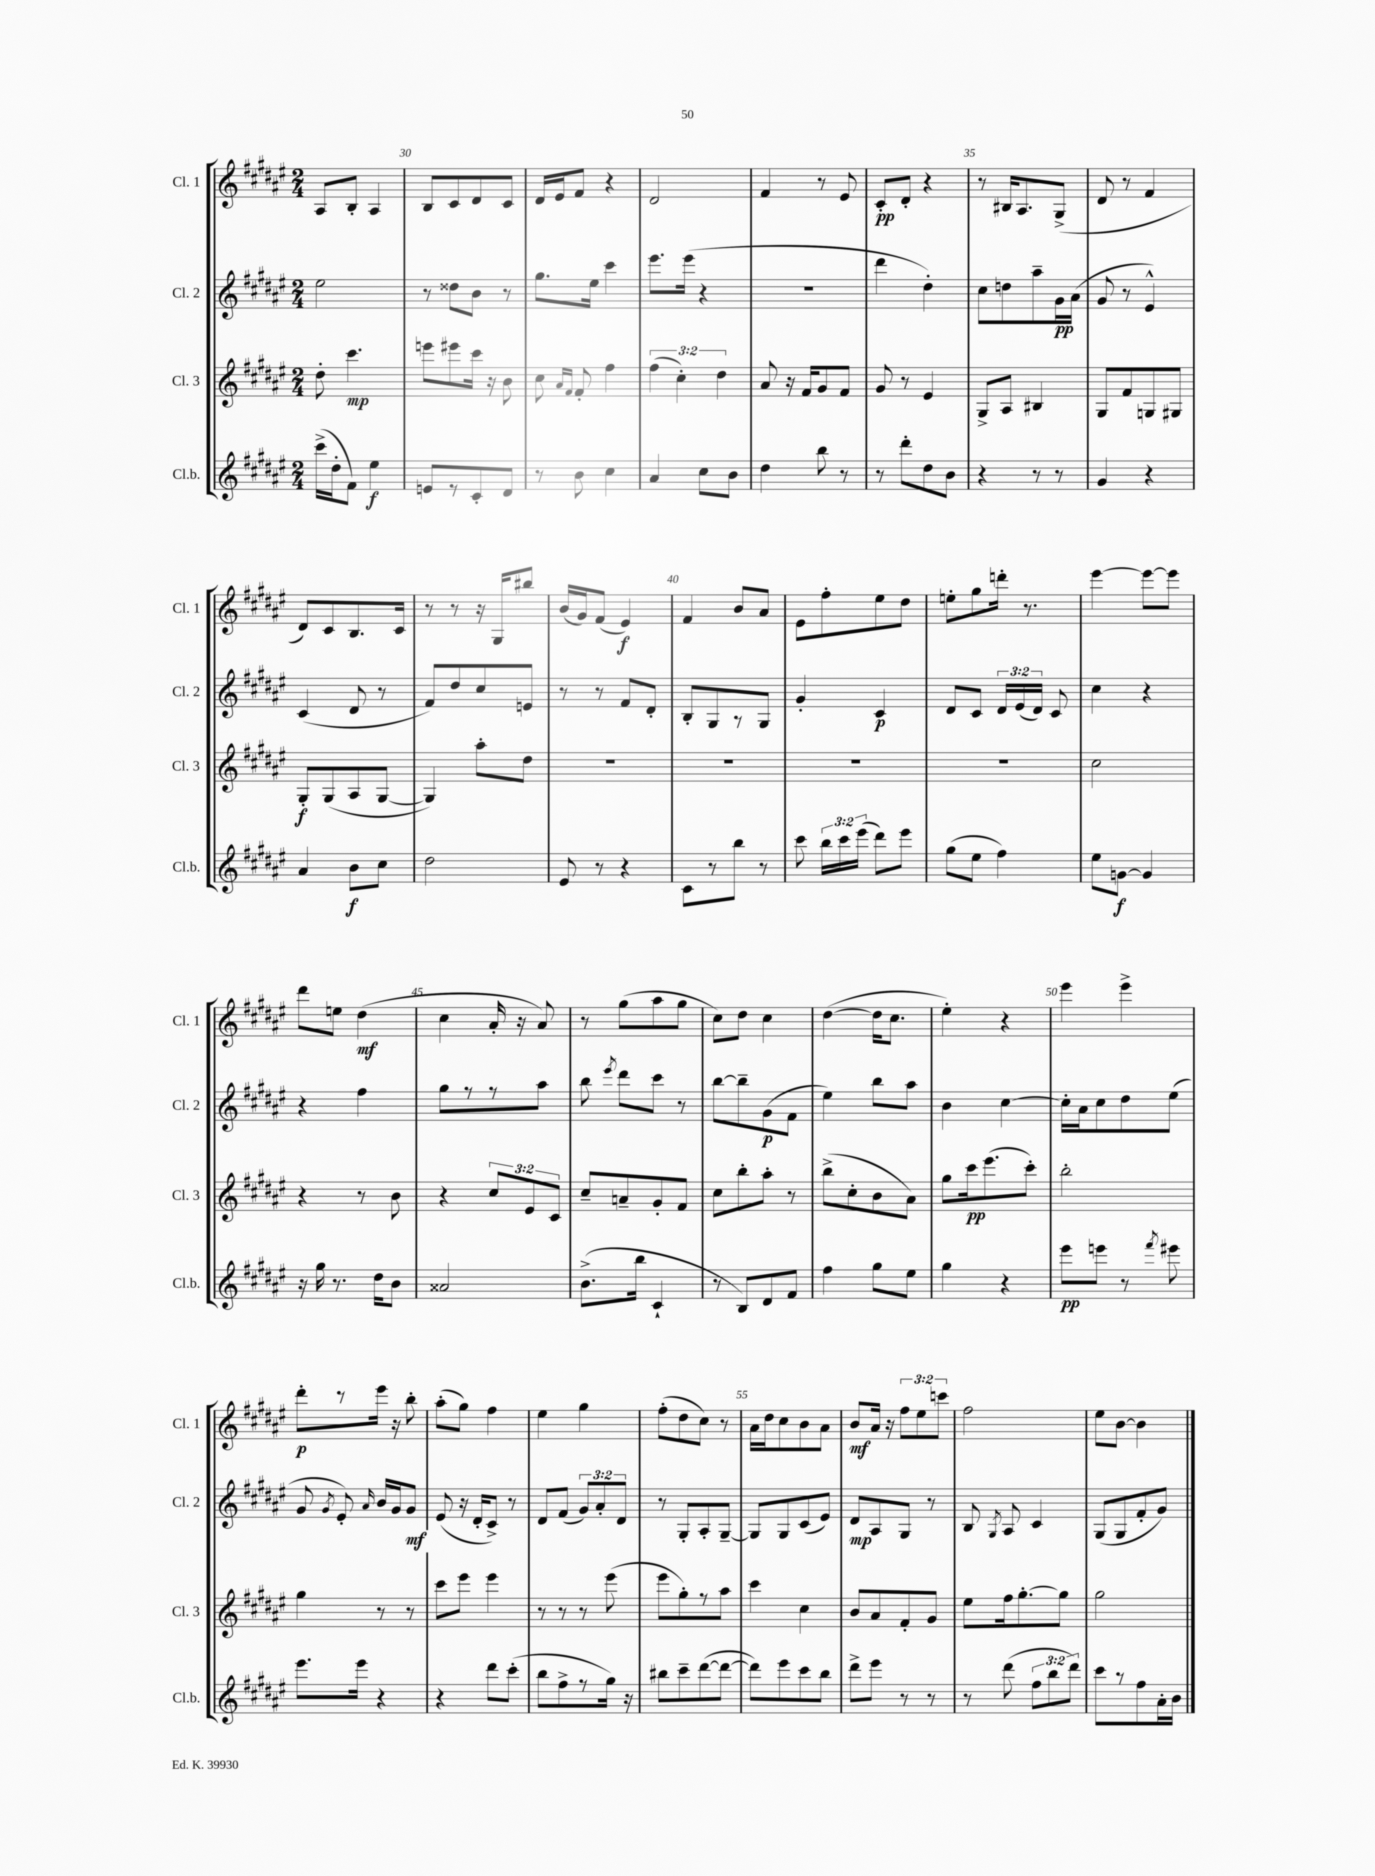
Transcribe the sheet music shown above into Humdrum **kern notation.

**kern	**dynam	**kern	**dynam	**kern	**dynam	**kern	**dynam
*part4	*part4	*part3	*part3	*part2	*part2	*part1	*part1
*staff4	*staff4	*staff3	*staff3	*staff2	*staff2	*staff1	*staff1
*I"Cl.b.	*	*I"Cl. 3	*	*I"Cl. 2	*	*I"Cl. 1	*
*I'Cl.b.	*	*I'Cl. 3	*	*I'Cl. 2	*	*I'Cl. 1	*
*clefG2	*	*clefG2	*	*clefG2	*	*clefG2	*
*k[f#c#g#d#a#e#]	*	*k[f#c#g#d#a#e#]	*	*k[f#c#g#d#a#e#]	*	*k[f#c#g#d#a#e#]	*
*M2/4	*	*M2/4	*	*M2/4	*	*M2/4	*
=29	=29	=29	=29	=29	=29	=29	=29
(16ccc#^\LL	.	8dd#'\	.	2ee#\	.	8A#/L	.
16dd#'\J	.	.	.	.	.	.	.
8f#\J)	.	4.ccc#\	mp	.	.	8B'/J	.
4ee#\	f	.	.	.	.	4A#/	.
=30	=30	=30	=30	=30	=30	=30	=30
8en/L	.	8eeen\L	.	8r	.	8B/L	.
8r	.	8eee#X\	.	8dd##X\L	.	8c#/	.
8c#'/	.	16ccc#\Jk	.	8b\J	.	8d#/	.
.	.	16r	.	.	.	.	.
8d#/J	.	8b\	.	8r	.	8c#/J	.
=31	=31	=31	=31	=31	=31	=31	=31
8r	.	8cc#\	.	8.gg#\L	.	16d#/LL	.
.	.	.	.	.	.	16e#/J	.
.	.	16qqa#/LL	.	.	.	.	.
.	.	16qqf#/JJ	.	.	.	.	.
8b\	.	8f#'/	.	.	.	8f#/J	.
.	.	.	.	16ee#\Jk	.	.	.
4cc#\	.	4ff#\	.	4ccc#\	.	4r	.
=32	=32	=32	=32	=32	=32	=32	=32
4a#/	.	(6ff#\	.	8.eee#\L	.	2d#/	.
.	.	6cc#'\)	.	.	.	.	.
.	.	.	.	(16eee#\Jk	.	.	.
8cc#\L	.	.	.	4r	.	.	.
.	.	6dd#\	.	.	.	.	.
8b\J	.	.	.	.	.	.	.
=33	=33	=33	=33	=33	=33	=33	=33
4dd#\	.	8a#/	.	2r	.	4f#/	.
.	.	16r	.	.	.	.	.
.	.	16f#/KL	.	.	.	.	.
8bb\	.	8g#/	.	.	.	8r	.
8r	.	8f#/J	.	.	.	8e#/	.
=34	=34	=34	=34	=34	=34	=34	=34
8r	.	8g#/	.	4ddd#\	.	8c#'/L	pp
8ddd#'\L	.	8r	.	.	.	8d#'/J	.
8dd#\	.	4e#/	.	4dd#'\)	.	4r	.
8b\J	.	.	.	.	.	.	.
=35	=35	=35	=35	=35	=35	=35	=35
4r	.	8G#^/L	.	8cc#\L	.	8r	.
.	.	8A#/J	.	8ddn\	.	16B#X/KL	.
.	.	.	.	.	.	8.A#/	.
8r	.	4B#X/	.	8aa#~\	.	.	.
8r	.	.	.	16g#\L	pp	(8G#^/J	.
.	.	.	.	(16a#\JJ	.	.	.
=36	=36	=36	=36	=36	=36	=36	=36
4g#/	.	8G#/L	.	8g#/	.	8d#/	.
.	.	8f#/	.	8r	.	8r	.
4r	.	8Gn/	.	4e#^^/)	.	4f#/	.
.	.	8G#X/J	.	.	.	.	.
!!LO:LB:g=z
=37	=37	=37	=37	=37	=37	=37	=37
4a#/	.	8G#'/L	f	(4c#/	.	8d#/L)	.
.	.	(8G#/	.	.	.	8c#/	.
8b\L	f	8A#/	.	8d#/	.	8.B/	.
8cc#\J	.	[8G#/J	.	8r	.	.	.
.	.	.	.	.	.	16c#/Jk	.
=38	=38	=38	=38	=38	=38	=38	=38
2dd#\	.	4G#/])	.	8f#/L)	.	8r	.
.	.	.	.	8dd#/	.	8r	.
.	.	8aa#'\L	.	8cc#/	.	16r	.
.	.	.	.	.	.	16G#/KL	.
.	.	8dd#\J	.	8en/J	.	8bb#X/J	.
=39	=39	=39	=39	=39	=39	=39	=39
8e#/	.	2r	.	8r	.	(16b/LL	.
.	.	.	.	.	.	16g#/J)	.
8r	.	.	.	8r	.	(8f#/J	.
4r	.	.	.	8f#/L	.	4e#/)	f
.	.	.	.	8d#'/J	.	.	.
=40	=40	=40	=40	=40	=40	=40	=40
8c#\L	.	2r	.	8B'/L	.	4f#/	.
8r	.	.	.	8G#/	.	.	.
8bb\J	.	.	.	8r	.	8b/L	.
8r	.	.	.	8G#/J	.	8a#/J	.
=41	=41	=41	=41	=41	=41	=41	=41
8ccc#\	.	2r	.	4g#'/	.	8e#\L	.
24bb\LL	.	.	.	.	.	8ff#'\	.
24ccc#\	.	.	.	.	.	.	.
(24eee#\JJ	.	.	.	.	.	.	.
8ddd#\L)	.	.	.	4c#/	p	8ee#\	.
8eee#\J	.	.	.	.	.	8dd#\J	.
=42	=42	=42	=42	=42	=42	=42	=42
(8gg#\L	.	2r	.	8d#/L	.	8een'\L	.
8ee#\J	.	.	.	8c#/J	.	8gg#\	.
4ff#\)	.	.	.	24d#/LL	.	16dddn'\Jk	.
.	.	.	.	(24e#/	.	.	.
.	.	.	.	.	.	8.r	.
.	.	.	.	24d#/JJ)	.	.	.
.	.	.	.	8c#/	.	.	.
=43	=43	=43	=43	=43	=43	=43	=43
8ee#\L	.	2cc#\	.	4cc#\	.	[4eee#\	.
[8gn\J	f	.	.	.	.	.	.
4g/]	.	.	.	4r	.	8eee#\L_	.
.	.	.	.	.	.	8eee#\J]	.
!!LO:LB:g=z
=44	=44	=44	=44	=44	=44	=44	=44
16r	.	4r	.	4r	.	8ddd#\L	.
16gg#\	.	.	.	.	.	.	.
8.r	.	.	.	.	.	8een\J	.
.	.	8r	.	4ff#\	.	(4dd#\	mf
16dd#\KL	.	.	.	.	.	.	.
8b\J	.	8b\	.	.	.	.	.
=45	=45	=45	=45	=45	=45	=45	=45
2a##X/	.	4r	.	8gg#\L	.	4cc#\	.
.	.	.	.	8r	.	.	.
.	.	12cc#/L	.	8r	.	16a#'/	.
.	.	.	.	.	.	16r	.
.	.	12e#/	.	.	.	.	.
.	.	.	.	8aa#\J	.	8a#/)	.
.	.	12c#/J	.	.	.	.	.
=46	=46	=46	=46	=46	=46	=46	=46
(8.b^\L	.	8cc#~/L	.	8bb\	.	8r	.
.	.	.	.	8qeee#/	.	.	.
.	.	8an~/	.	8ddd#\L	.	(8gg#\L	.
16bb\Jk	.	.	.	.	.	.	.
4c#`/	.	8g#'/	.	8ccc#\J	.	8aa#\	.
.	.	8f#/J	.	8r	.	8gg#\J	.
=47	=47	=47	=47	=47	=47	=47	=47
8r	.	8cc#\L	.	[8bb\L	.	8cc#\L)	.
8B/L)	.	8bb'\	.	8bb~\]	.	8dd#\J	.
8d#/	.	8aa#'\J	.	(8g#\	p	4cc#\	.
8f#/J	.	8r	.	8f#\J	.	.	.
=48	=48	=48	=48	=48	=48	=48	=48
4ff#\	.	(8bb^\L	.	4ee#\)	.	([4dd#\	.
.	.	8cc#'\	.	.	.	.	.
8gg#\L	.	8b\	.	8bb\L	.	16dd#\KL]	.
.	.	.	.	.	.	8.cc#\J	.
8ee#\J	.	8a#\J)	.	8aa#\J	.	.	.
=49	=49	=49	=49	=49	=49	=49	=49
4gg#\	.	8gg#\L	.	4b\	.	4ee#'\)	.
.	.	16ccc#\k	pp	.	.	.	.
.	.	(8.eee#\	.	.	.	.	.
4r	.	.	.	[4cc#\	.	4r	.
.	.	8ccc#'\J)	.	.	.	.	.
=50	=50	=50	=50	=50	=50	=50	=50
8eee#\L	pp	2bb'\	.	16cc#'\LL]	.	4eee#\	.
.	.	.	.	16a#\J	.	.	.
8eeen\J	.	.	.	8cc#\	.	.	.
8r	.	.	.	8dd#\	.	4eee#^\	.
8qfff#/	.	.	.	.	.	.	.
8eee#X\	.	.	.	(8ee#\J	.	.	.
!!LO:LB:g=z
=51	=51	=51	=51	=51	=51	=51	=51
8.eee#\L	.	4gg#\	.	8g#/	.	8ddd#'\L	p
.	.	.	.	8qg#/	.	.	.
.	.	.	.	8e#'/)	.	8r	.
16eee#\Jk	.	.	.	.	.	.	.
.	.	.	.	16qqa#/	.	.	.
4r	.	8r	.	16b/LL	.	16eee#\Jk	.
.	.	.	.	16g#/J	.	16r	.
.	.	8r	.	8g#/J	mf	8bb'\	.
=52	=52	=52	=52	=52	=52	=52	=52
4r	.	8ccc#\L	.	(8e#/	.	(8aa#'\L	.
.	.	8eee#\J	.	16r	.	8gg#\J)	.
.	.	.	.	16d#'/KL	.	.	.
8ddd#\L	.	4eee#\	.	8c#^/J)	.	4ff#\	.
(8ccc#'\J	.	.	.	8r	.	.	.
=53	=53	=53	=53	=53	=53	=53	=53
8bb\L	.	8r	.	8d#/L	.	4ee#\	.
8ff#^\	.	8r	.	(8f#/J	.	.	.
8r	.	8r	.	12g#/L)	.	4gg#\	.
.	.	.	.	12a#'/	.	.	.
16gg#\Jk)	.	(8eee#\	.	.	.	.	.
.	.	.	.	12d#/J	.	.	.
16r	.	.	.	.	.	.	.
=54	=54	=54	=54	=54	=54	=54	=54
8bb#X\L	.	8eee#\L	.	8r	.	(8ff#'\L	.
8ccc#~\	.	8gg#'\)	.	8G#'/L	.	8dd#\	.
([8ddd#\	.	8r	.	8A#'/	.	8cc#\J)	.
8ddd#\J_	.	8aa#\J	.	[8G#~/J	.	8r	.
=55	=55	=55	=55	=55	=55	=55	=55
8ddd#\L])	.	4ccc#\	.	8G#/L]	.	16a#\LL	.
.	.	.	.	.	.	16dd#\J	.
8eee#\	.	.	.	8G#/	.	8cc#\	.
8ccc#\	.	4cc#\	.	(8c#/	.	8b\	.
8bb\J	.	.	.	8e#/J)	.	8a#\J	.
=56	=56	=56	=56	=56	=56	=56	=56
8ddd#^\L	.	8b/L	.	8d#/L	mp	8b/L	mf
8eee#\J	.	8a#/	.	8A#/	.	16a#/Jk	.
.	.	.	.	.	.	16r	.
8r	.	8f#'/	.	8G#/J	.	12ff#\L	.
.	.	.	.	.	.	12ee#\	.
8r	.	8g#/J	.	8r	.	.	.
.	.	.	.	.	.	12cccn\J	.
=57	=57	=57	=57	=57	=57	=57	=57
8r	.	8ee#\L	.	8B/	.	2ff#\	.
.	.	.	.	8qG#/	.	.	.
(8ddd#\	.	16ff#\k	.	8A#/	.	.	.
.	.	[8.gg#'\	.	.	.	.	.
12ff#\L	.	.	.	4c#/	.	.	.
12bb\	.	.	.	.	.	.	.
.	.	8gg#\J]	.	.	.	.	.
12ddd#\J)	.	.	.	.	.	.	.
=58	=58	=58	=58	=58	=58	=58	=58
8ccc#\L	.	2gg#\	.	(8G#/L	.	8ee#\L	.
8r	.	.	.	8G#/	.	[8b\J	.
8ff#\	.	.	.	8f#'/	.	4b\]	.
16a#'\L	.	.	.	8g#/J)	.	.	.
16b\JJ	.	.	.	.	.	.	.
==	==	==	==	==	==	==	==
*-	*-	*-	*-	*-	*-	*-	*-
